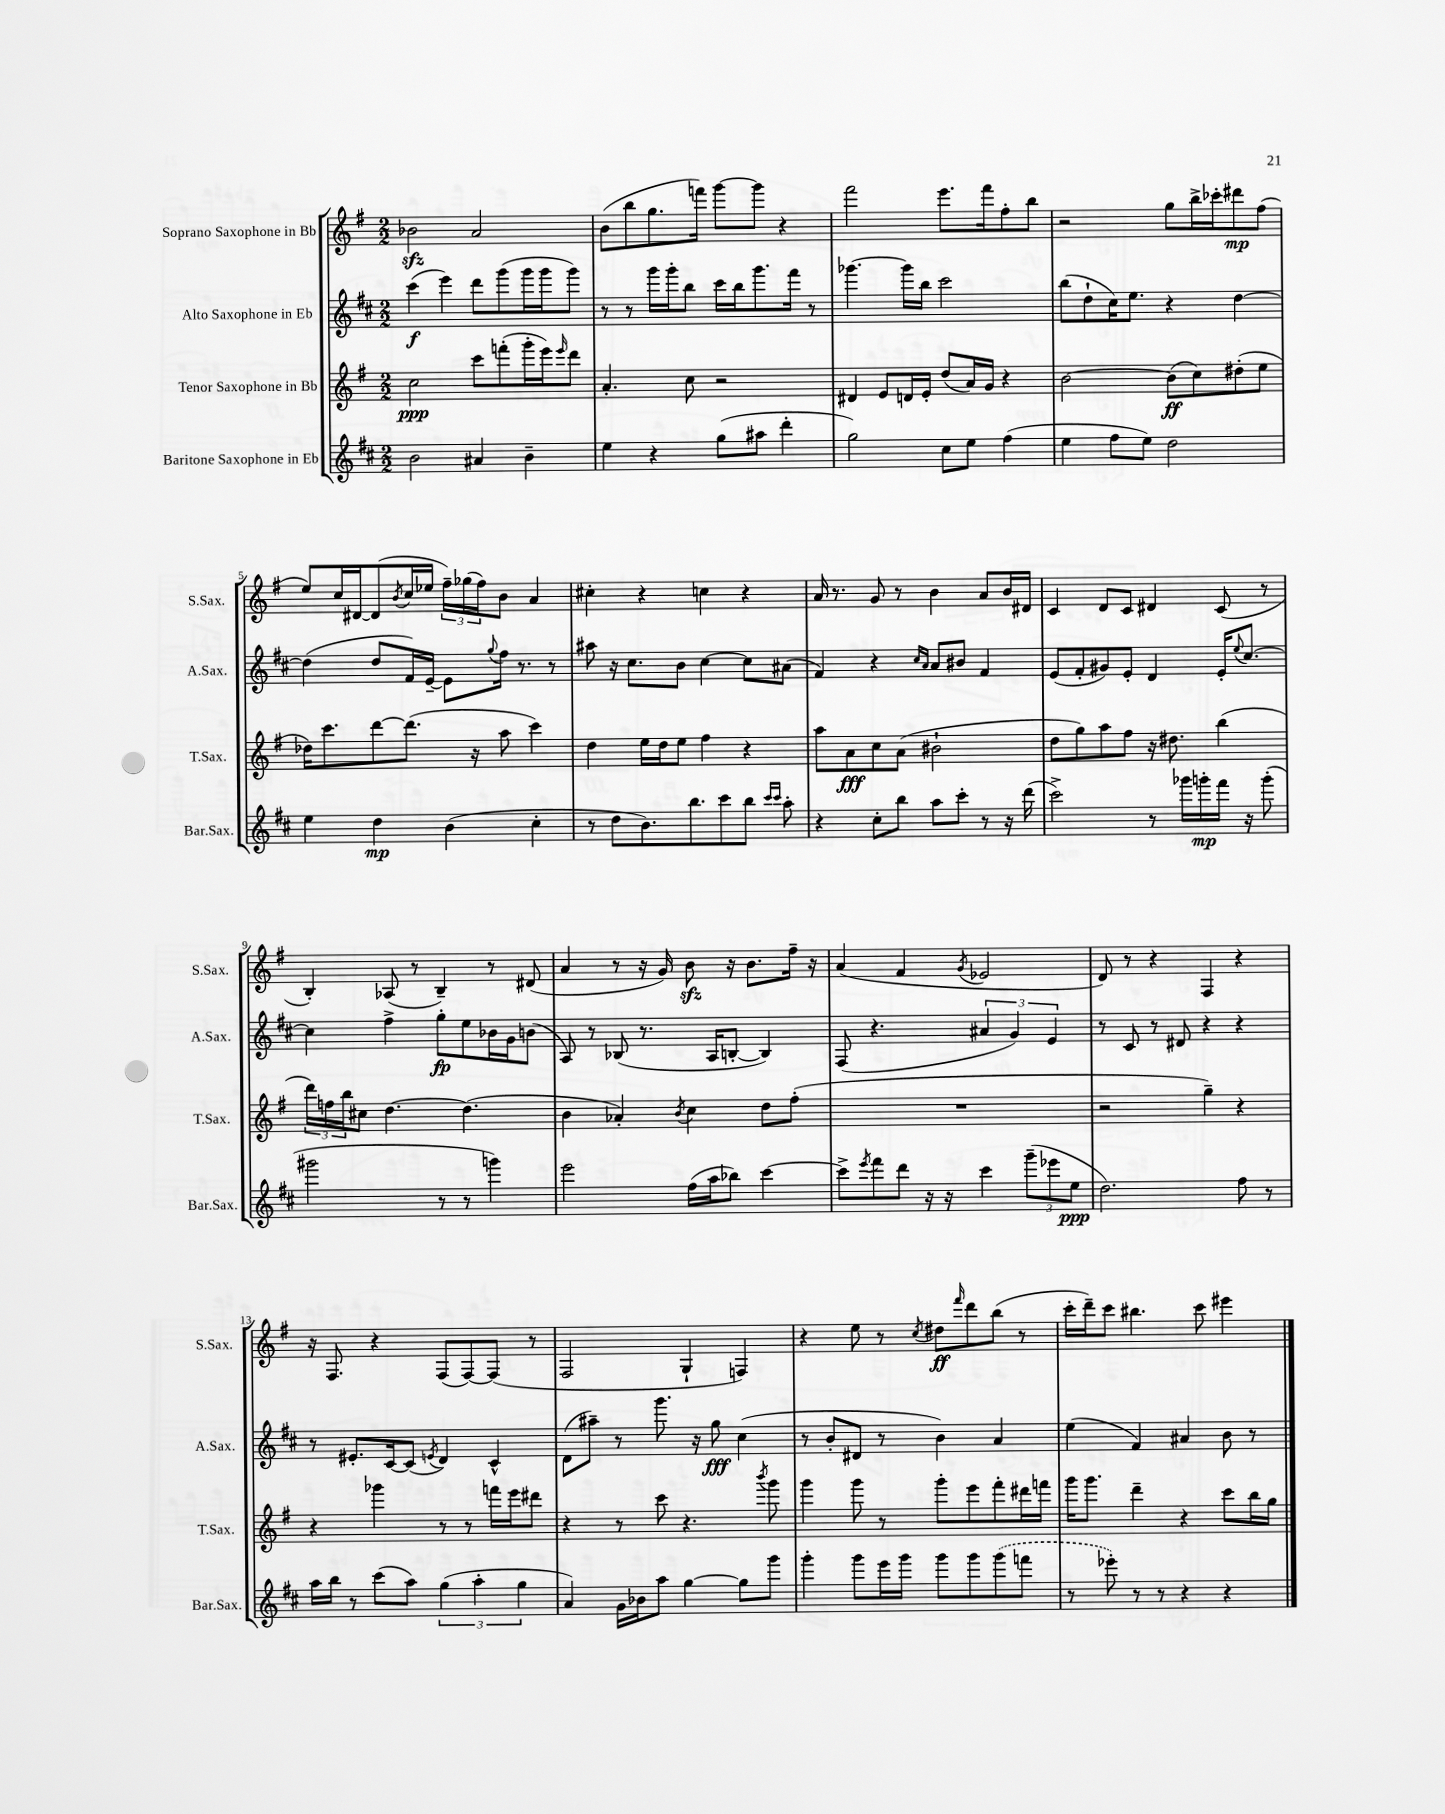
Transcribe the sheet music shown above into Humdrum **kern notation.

**kern	**kern	**kern	**kern
*staff4	*staff3	*staff2	*staff1
*clefG2	*clefG2	*clefG2	*clefG2
*k[f#c#]	*k[f#]	*k[f#c#]	*k[f#]
*M2/2	*M2/2	*M2/2	*M2/2
2b\	2cc\	(4ccc#\	2b-\
.	.	4eee\)	.
4a#/	8ccc\L	8ddd\L	2a/
.	(8fff'\	(8ggg\	.
4b~\	16ggg'\L	16ggg\L	.
.	16eee\J)	16ggg\J	.
.	16qqeee/	.	.
.	8ddd\J	8ggg\J)	.
=	=	=	=
4ee\	4.a'/	8r	(8b\L
.	.	8r	8bb\
4r	.	16ggg\LL	8.gg\
.	.	16ggg'\J	.
.	8cc\	8bb\J	.
.	.	.	16fff\Jk)
(8gg\L	2r	16ccc#\LL	[8ggg\L
.	.	16bb\J	.
8aa#\J	.	8.ggg\	8ggg\]J
4ddd'\	.	.	4r
.	.	16fff#\Jk	.
.	.	8r	.
=	=	=	=
2gg\)	4d#/	[4.ggg-\	2fff#\
.	8e/L	.	.
.	16d/L	16ggg-\]LL	.
.	16e'/JJ	16bb\JJ	.
8cc#\L	(8dd/L	2ccc#\	8.eee\L
8ee\J	16a/L)	.	.
.	16g/JJ	.	16fff#\k
(4ff#\	4r	.	8ff#'\
.	.	.	8bb\J
=	=	=	=
4ee\	[2b\	(8bb\L	2r
.	.	8dd`\	.
8ff#\L	.	16cc#\K)	.
.	.	8.ee\J	.
8ee\J)	.	.	.
2dd\	(8b\]L	4r	8gg\L
.	8cc\)	.	16bb^\L
.	.	.	16ccc-'\J
.	(8dd#'\	[4dd\	8ddd#\
.	8ee\J	.	(8ff#\J
=	=	=	=
4ee\	16dd-\LK)	(4dd\]	8ee/L)
.	8.ccc\	.	.
.	.	.	16cc/L
.	.	.	[16d#/J
4dd\	[8ddd\	8dd/L	(8d#/]
.	.	.	8qb/
.	(8.ddd\]J	16f#/L)	16cc/L
.	.	[16e~/JJ	16ee-/JJ
(4b\	.	8e\]L	24ff#~\LL)
.	.	.	(24gg-\
.	16r	.	.
.	.	.	24ff#\J)
.	.	8qqgg/	.
.	8aa\	16ff#\Jk	8b\J
.	.	8.r	.
4cc#'\	4ccc\)	.	4a/
.	.	8r	.
=	=	=	=
8r	4dd\	8aa#\	4cc#'\
8dd\L	.	16r	.
.	.	8.cc#\L	.
8.b\)	16ee\LL	.	4r
.	16dd\J	.	.
.	8ee\J	8b\J	.
8.bb\	.	.	.
.	4ff#\	[4cc#\	4cc\
8ccc#\	.	.	.
8bb\J	4r	8cc#\]L	4r
16qqccc#/LL	.	.	.
16qqccc#/JJ	.	.	.
8aa'\	.	(8a#\J	.
=	=	=	=
4r	8aa\L	4f#/)	16a/
.	.	.	8.r
.	8a\	.	.
8cc#'\L	8cc\	4r	8g/
8bb\J	(8a\J	.	8r
.	.	16qqcc#/LL	.
.	.	16qqa/JJ	.
8aa\L	2b#`\	8a/L	4b\
8ccc#'\J	.	8b#/J	.
8r	.	4f#/	8a/L
16r	.	.	16b/L
(16ddd\	.	.	16d#/JJ
=	=	=	=
2ccc#^\)	8dd\L	(8e/L	4c/
.	8gg\)	8f#'/	.
.	8aa\	8g#/)	8d/L
.	8ff#\J	8e'/J	8c/J
8r	16r	4d/	4d#/
.	8.dd#\	.	.
16ggg-\LL	.	.	.
16ggg'\	.	.	.
16fff#\JJ	(4bb\	16e'/LK	(8c/
.	.	8qqee/	.
16r	.	[8.cc#/J	.
(8ggg'\	.	.	8r
=	=	=	=
2ggg#\	24ddd\LL)	4cc#\]	4B'/)
.	24ff\	.	.
.	24bb\J	.	.
.	8cc#\J	.	.
.	[4.dd\	4ff#^\	(8A-/
.	.	.	8r
8r	.	8gg'\L	4B~/)
8r	(4.dd\]	8ee\	.
4ggg\)	.	16b-\L	8r
.	.	16g\J	.
.	.	(8b\J	(8d#/
=	=	=	=
2eee\	4b\	8A/)	4a/
.	.	8r	.
.	4a-'/)	(8B-/	8r
.	.	8.r	16r
.	.	.	16g/)
.	8qb/	.	.
(16ff#\LL	4cc\	.	8b\
16aa\J	.	16A/LK	.
8bb-\J)	.	[8B'/J	16r
.	.	.	8.b\L
[4ccc#\	8dd\L	4B/])	.
.	(8ff#'\J	.	16ff#~\Jk
.	.	.	16r
=	=	=	=
8ccc#^\]L	1r	(8F#/	(4a/
8qeee/	.	.	.
8fff#\	.	4.r	.
8ddd\J	.	.	4f#/
16r	.	.	.
16r	.	.	.
.	.	.	8qg/
4ccc#\	.	6a#/	2e-/
.	.	6g/)	.
(12ggg~\L	.	.	.
12eee-\	.	6e/	.
12ee\J	.	.	.
=	=	=	=
2.dd\)	2r	8r	8d/)
.	.	8c#/	8r
.	.	8r	4r
.	.	8d#/	.
.	4gg~\)	4r	4F#/
8ff#\	4r	4r	4r
8r	.	.	.
=	=	=	=
16aa\LL	4r	8r	16r
16bb\JJ	.	.	8.F#/
8r	.	8.e#'/L	.
(8ccc#\L	4ggg-\	.	4r
.	.	[16c#/k	.
8aa\J)	.	(8c#/]J	.
.	.	8qe/	.
(6gg\	8r	4d/)	(8F#/L
.	8r	.	[8F#/)
6aa'\	.	.	.
.	16fff\LL	4c#^^/	(8F#/]J
.	16eee\J	.	.
6gg\	.	.	.
.	8ddd#\J	.	8r
=	=	=	=
4a/)	4r	(8d\L	2F#/
.	.	8aa#~\J)	.
16g\LL	8r	8r	.
16b-\J	.	.	.
8aa\J	8ccc\	8.ggg\	.
[4gg\	4.r	.	4G`/
.	.	16r	.
.	.	8gg\	.
8gg\]L	.	(4cc#\	4F/)
.	8qbbb/	.	.
8ggg\J	8ggg\	.	.
=	=	=	=
4ggg'\	4ggg\	8r	4r
.	.	8b'/L	.
8ggg\L	8ggg\	8d#/J	8ee\
16eee\L	8r	8r	8r
16ggg\JJ	.	.	.
.	.	.	8qcc/
8ggg\L	8ggg'\L	4b\)	8dd#\L
.	.	.	16qqfff#/
8ggg\	8eee\	.	8ddd\
(8ggg\	8fff#'\	4a/	(8bb\J
8fff\J	16ddd#\L	.	8r
.	16fff\JJ	.	.
=	=	=	=
8r	16ggg\LK	(4ee\	16ccc'\LL
.	8.ggg\J	.	16ddd~\J)
8eee-'\)	.	.	8ccc\J
8r	4ddd~\	4f#/)	4.bb#\
8r	.	.	.
4r	4r	4a#/	.
.	.	.	8ccc\
4r	8ccc\L	8b\	4eee#\
.	16bb\L	8r	.
.	16gg\JJ	.	.
==	==	==	==
*-	*-	*-	*-
